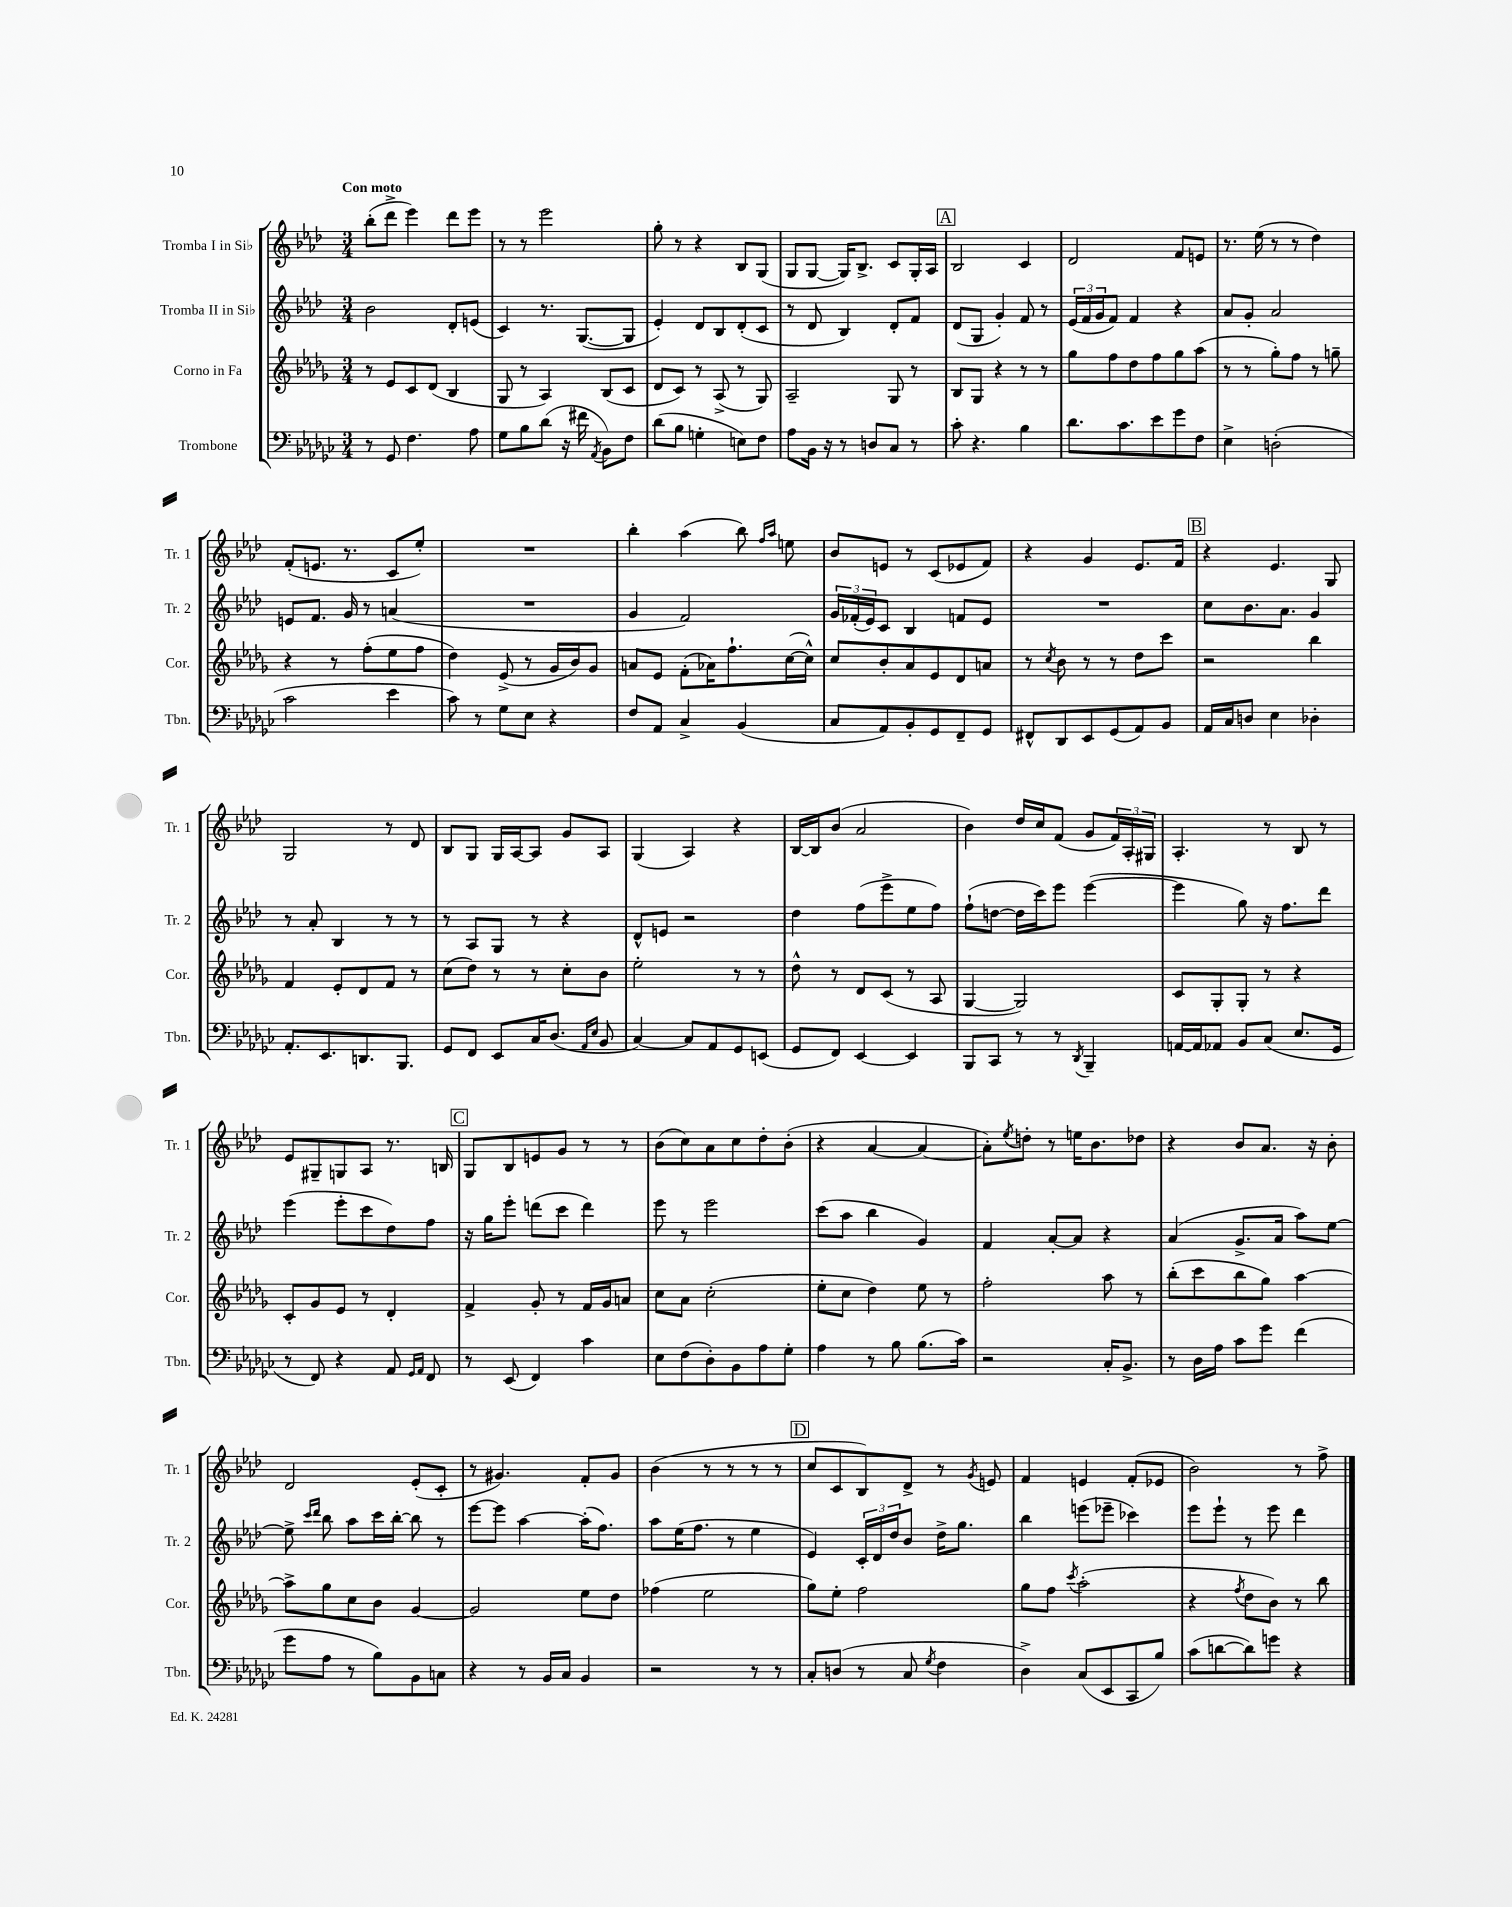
<<
\new StaffGroup <<
\new Staff = "s0" \with { instrumentName = "Tromba I in Sib" shortInstrumentName = "Tr. 1" } {
    \clef treble \key aes \major \numericTimeSignature \time 3/4 \tempo "Con moto"
    bes''8-.( des'''8-> ees'''4) des'''8 ees'''8 |
    r8 r8 ees'''2 |
    g''8-. r8 r4 bes8 g8( |
    g8 g8~ g16) bes8.-> c'8 g16-. aes16 |
    \mark \markup { \box "A" } bes2 c'4 |
    des'2 f'8 e'8 |
    r8. ees''16( r8 r8 des''4) |
    f'8-.( e'8. r8. c'8 ees''8-.) |
    R2. |
    bes''4-. aes''4( bes''8) \grace { f''16 aes''16 } e''8 |
    bes'8 e'8 r8 c'8( ees'8 f'8) |
    r4 g'4 ees'8. f'16 |
    \mark \markup { \box "B" } r4 ees'4. g8 |
    g2 r8 des'8 |
    bes8 g8 g16 aes16~ aes8 g'8 aes8 |
    g4( aes4) r4 |
    bes16~ bes16 bes'8( aes'2 |
    bes'4) des''16 c''16 f'8( g'8 \tuplet 3/2 { f'16) aes16-. gis16 } |
    aes4.-. r8 bes8 r8 |
    ees'8 gis8-- g8 aes8 r8. b16 |
    \mark \markup { \box "C" } g8 bes8 e'8 g'8 r8 r8 |
    bes'8( c''8) aes'8 c''8 des''8-. bes'8-.( |
    r4 aes'4~ aes'4~ |
    aes'8-.) \acciaccatura { ees''8 } d''8-. r8 e''16 bes'8. des''8 |
    r4 bes'8 aes'8. r16 bes'8-. |
    des'2 ees'8-.( c'8-. |
    r8 gis'4.) f'8-. gis'8 |
    bes'4( r8 r8 r8 r8 |
    \mark \markup { \box "D" } c''8 c'8 bes8) des'8-> r8 \acciaccatura { g'8 } e'8 |
    f'4 e'4 f'8-.( ees'8 |
    bes'2) r8 f''8-> \bar "|." |
}
\new Staff = "s1" \with { instrumentName = "Tromba II in Sib" shortInstrumentName = "Tr. 2" } {
    \clef treble \key aes \major \numericTimeSignature \time 3/4
    bes'2 des'8-. e'8( |
    c'4) r8. g8.~( g8 |
    ees'4-.) des'8 bes8 des'8-.( c'8 |
    r8 des'8 bes4) des'8-. f'8 |
    \mark \markup { \box "A" } des'8( g8 g'4-.) f'8 r8 |
    \tuplet 3/2 { ees'16( f'16 g'16 } f'8) f'4 r4 |
    aes'8 g'8-. aes'2 |
    e'8 f'8. g'16 r8 a'4( |
    R2. |
    g'4 f'2) |
    \tuplet 3/2 { g'16 fes'16-.( ees'16) } c'8 bes4 f'8 ees'8 |
    R2. |
    \mark \markup { \box "B" } c''8 bes'8. aes'8. g'4 |
    r8 aes'8-. bes4 r8 r8 |
    r8 aes8 g8 r8 r4 |
    des'8-^ e'8 r2 |
    des''4 f''8( ees'''8-> ees''8 f''8) |
    f''8-!( d''8~ d''16 c'''16) ees'''8 ees'''4~( |
    ees'''4 g''8) r16 f''8. des'''8 |
    ees'''4( ees'''8-. c'''8 des''8) f''8 |
    \mark \markup { \box "C" } r16 g''16 ees'''8-. d'''8( c'''8 d'''4) |
    ees'''8 r8 ees'''2 |
    c'''8( aes''8 bes''4 g'4) |
    f'4 aes'8~-. aes'8 r4 |
    aes'4( g'8.-> aes'16 aes''8) ees''8~ |
    ees''8-> \grace { c'''16 des'''16 } bes''8 aes''8 c'''16 bes''16~-. bes''8 r8 |
    ees'''8~ ees'''8 aes''4~ aes''16-.( f''8.) |
    aes''8 ees''16( f''8. r8 ees''4 |
    \mark \markup { \box "D" } ees'4) \tuplet 3/2 { c'16-. des'16 des''16 } bes'8 des''16-> g''8. |
    bes''4 e'''8( ees'''8-- ces'''4) |
    ees'''8 ees'''8-! r8 ees'''8 des'''4 \bar "|." |
}
\new Staff = "s2" \with { instrumentName = "Corno in Fa" shortInstrumentName = "Cor." } {
    \clef treble \key des \major \numericTimeSignature \time 3/4
    r8 ees'8 c'8 des'8( bes4 |
    ges8 r8 aes4) bes8( c'8 |
    des'8 c'8) r8 aes8->( r8 ges8) |
    aes2-- ges8 r8 |
    \mark \markup { \box "A" } bes8 ges8 r4 r8 r8 |
    ges''8 f''8 des''8 f''8 ges''8 aes''8( |
    r8 r8 ges''8-.) f''8 r8 g''8-- |
    r4 r8 f''8-.( ees''8 f''8 |
    des''4) ees'8->( r8 ges'16 bes'16) ges'8 |
    a'8 ees'8 f'8-.( aes'16) f''8.-! c''16~( c''16-^) |
    c''8 bes'8-. aes'8 ees'8 des'8 a'8 |
    r8 \acciaccatura { c''8 } bes'8 r8 r8 des''8 c'''8 |
    \mark \markup { \box "B" } r2 bes''4 |
    f'4 ees'8-. des'8 f'8 r8 |
    c''8( des''8) r8 r8 c''8-. bes'8 |
    ees''2-. r8 r8 |
    des''8-^ r8 des'8 c'8( r8 aes8 |
    ges4~ ges2) |
    c'8 ges8-. ges8-. r8 r4 |
    c'8-. ges'8 ees'8 r8 des'4-. |
    \mark \markup { \box "C" } f'4-> ges'8-. r8 f'16 ges'16 a'8 |
    c''8 aes'8 c''2-.( |
    ees''8-. c''8 des''4) ees''8 r8 |
    f''2-. aes''8 r8 |
    bes''8-.( c'''8 bes''8 ges''8) aes''4~ |
    aes''8-> ges''8 c''8 bes'8 ges'4~ |
    ges'2 ees''8 des''8 |
    fes''4( ees''2 |
    \mark \markup { \box "D" } ges''8) ees''8-. f''2 |
    ges''8 f''8 \acciaccatura { c'''8 } aes''2-.( |
    r4 \acciaccatura { f''8 } des''8 bes'8) r8 bes''8 \bar "|." |
}
\new Staff = "s3" \with { instrumentName = "Trombone" shortInstrumentName = "Tbn." } {
    \clef bass \key ges \major \numericTimeSignature \time 3/4
    r8 ges,8 f4. aes8 |
    ges8 bes8 des'8( r16 fis'16 \acciaccatura { aes,8 } bes,8) f8 |
    des'8( bes8 g4-. e8) f8 |
    aes8 bes,16 r16 r8 d8 ces8 r8 |
    \mark \markup { \box "A" } ces'8-. r4. bes4 |
    des'8. ces'8. ees'8 ges'8 f8 |
    ees4-> d2-.( |
    ces'2 ees'4 |
    ces'8) r8 ges8 ees8 r4 |
    f8 aes,8 ces4-> bes,4( |
    ces8 aes,8) bes,8-. ges,8 f,8-- ges,8 |
    fis,8-^ des,8 ees,8 ges,8( aes,8) bes,8 |
    \mark \markup { \box "B" } aes,16 ces16 d8 ees4 des4-. |
    aes,8.-. ees,8. d,8. bes,,8. |
    ges,8 f,8 ees,8 ces16 des8.( \grace { aes,16 ees16 } bes,8 |
    ces4~) ces8 aes,8 ges,8 e,8( |
    ges,8 f,8) ees,4~ ees,4 |
    bes,,8 ces,8 r8 r8 \acciaccatura { des,8 } bes,,4-- |
    a,16~ a,16 aes,8 bes,8 ces8( ees8. ges,16 |
    r8 f,8) r4 aes,8 \grace { ges,16 aes,16 } f,8 |
    \mark \markup { \box "C" } r8 ees,8( f,4) ces'4 |
    ees8 f8( des8-.) bes,8 aes8 ges8-. |
    aes4 r8 bes8 bes8.( ces'16) |
    r2 ces16-. bes,8.-> |
    r8 des16 aes16 ces'8 ges'8 f'4( |
    ges'8 aes8 r8 bes8) bes,8 c8 |
    r4 r8 bes,16 ces16 bes,4 |
    r2 r8 r8 |
    \mark \markup { \box "D" } ces8-. d8( r8 ces8 \acciaccatura { ges8 } f4 |
    des4->) ces8( ees,8 ces,8 bes8) |
    ces'8( d'8~ d'8) g'8 r4 \bar "|." |
}
>>
>>
\layout { \context { \Score \remove "Bar_number_engraver" } }
